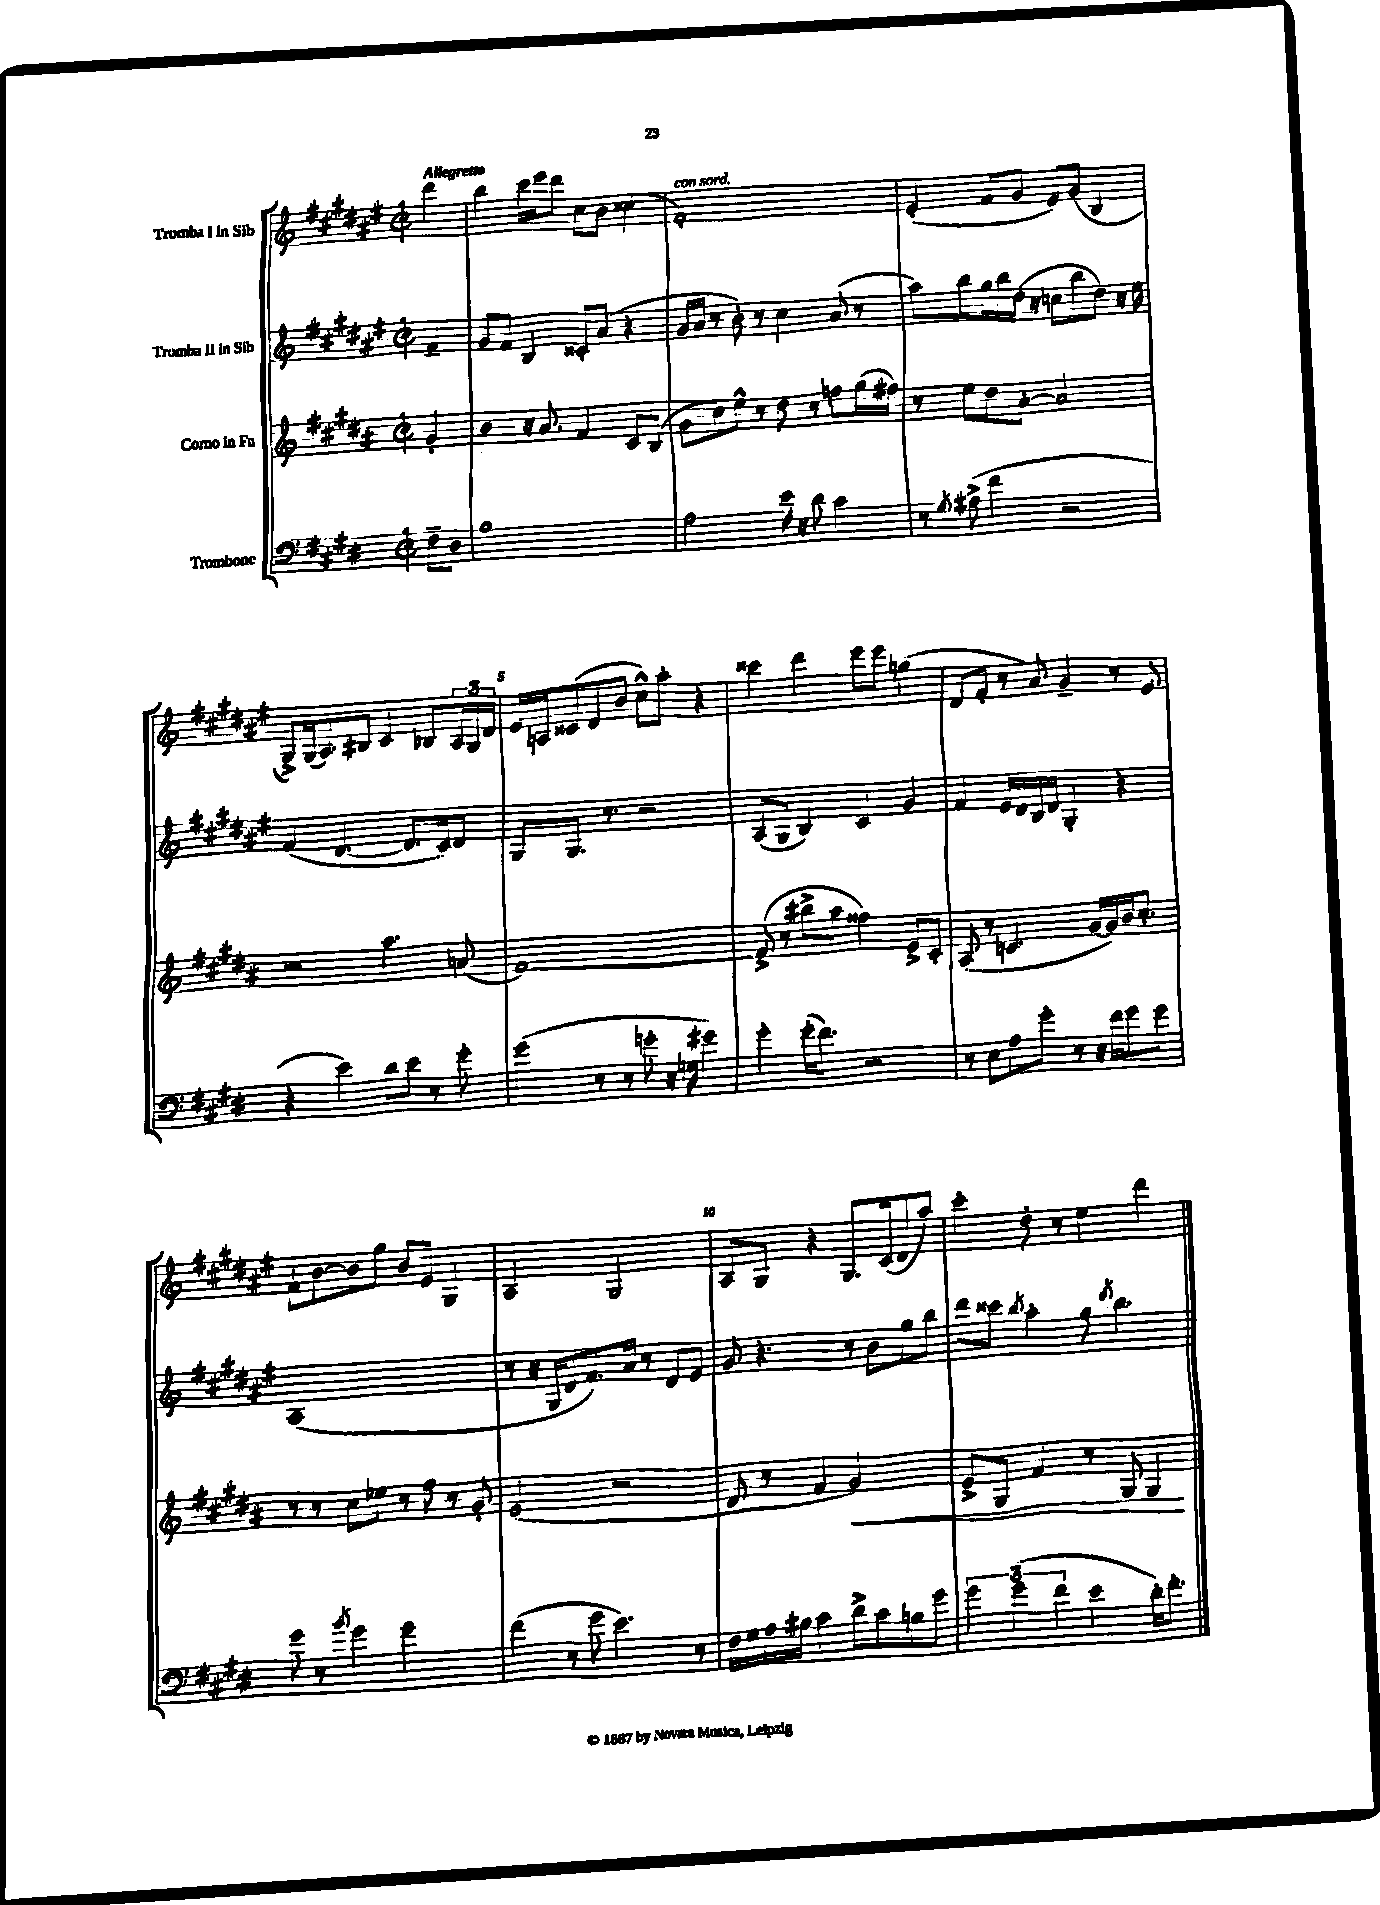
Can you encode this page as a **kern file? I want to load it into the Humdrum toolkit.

**kern	**kern	**kern	**kern
*staff4	*staff3	*staff2	*staff1
*clefF4	*clefG2	*clefG2	*clefG2
*k[f#c#g#d#]	*k[f#c#g#d#a#]	*k[f#c#g#d#a#e#]	*k[f#c#g#d#a#e#]
*M2/2	*M2/2	*M2/2	*M2/2
*met(c|)	*met(c|)	*met(c|)	*met(c|)
8F#~	4g#'	4f#~	4ddd#
8D#	.	.	.
=	=	=	=
1B	4b	8g#	4bb
.	.	8f#	.
.	16r	4B	16ccc#
.	8.a#	.	16eee#
.	.	.	8ddd#
.	4f#	8c##'	8cc#
.	.	(8a#	8b
.	8c#	4r	(4cc##
.	(8B	.	.
=	=	=	=
2A	8g#	16g#	1f#')
.	.	16a#	.
.	8cc#)	8r	.
.	8ee^^	8b')	.
.	8r	8r	.
16e	8dd#	4cc#	.
16r	.	.	.
8d#	8r	.	.
4c#	8ff	(8a#	.
.	(16gg#	8r	.
.	16ff#)	.	.
=	=	=	=
8r	8r	8aa#)	(4e#'
8qG#	.	.	.
(8A#^	8ee	8bb	.
4f#	8dd#	16gg#	8f#
.	.	16bb	.
.	[8a#'	(16dd#	8g#
.	.	16r	.
2r	2a#]	8cc	8e#)
.	.	8bb	(8g#
.	.	8dd#)	4B
.	.	16r	.
.	.	16ee#	.
=	=	=	=
4r	2r	(4f#	8G#^)
.	.	.	(16G#
.	.	.	8.A#)
4e)	.	[4.d#	.
.	.	.	8B#
8d#	4.aa#	.	4c#
8e	.	8.d#]	.
8r	.	.	8B-
.	.	16c#)	.
8g#'	(8a	8d#	24A#
.	.	.	24G#
.	.	.	24d#
=	=	=	=
(4g#	[1f#)	8G#	16e#
.	.	.	16A
.	.	8.G#	(8c##
8r	.	.	8d#
.	.	8.r	.
8r	.	.	8b
8g'	.	2r	8cc#^^)
16r	.	.	8aa#'
16G	.	.	.
4g#)	.	.	4r
=	=	=	=
4g#'	(8f#^]	(8A#	4ccc##
.	8r	8G#	.
(16g#'	8bb#^	4B)	4ddd#
8.f#)	.	.	.
.	8aa#	.	.
2r	4ff##)	4c#	8eee#
.	.	.	8eee#
.	8e^	4g#	(4gg
.	8c#'	.	.
=	=	=	=
8r	(8A#	4f#	8d#
8E	8r	.	8f#'
8A	4.c	16e#	8r
.	.	16d#	.
8g#'	.	16B	8a#)
.	.	16d#	.
8r	.	4G#'	4g#~
16r	[16g#	.	.
16f#	16g#])	.	.
8g#	16b	4r	8r
.	8.cc#'	.	.
8g#	.	.	8e#
=	=	=	=
8g#	8r	(1A#	8f#`
8r	8r	.	[8b
8qb	.	.	.
4g#	8cc#	.	8b]
.	8ee-	.	8gg#
2g#	8r	.	8b
.	8ff#	.	8e#
.	8r	.	4G#
.	8g#'	.	.
=	=	=	=
(4f#	(2e	8r	2A#
.	.	16r	.
.	.	16G#	.
8r	.	8d#	.
8g#	.	8.f#)	.
4.e)	2r	.	2G#
.	.	16a#	.
.	.	8r	.
.	.	8d#	.
8r	.	8e#	.
=	=	=	=
16F#	8d#	8g#	8A#
16G#	.	.	.
16A	8r	4.r	8G#
16B#	.	.	.
4c#	4f#	.	4r
8d#^	2g#)	8r	8.G#
8c#	.	8b	.
.	.	.	(16c#
8B	.	8gg#	8d#
8g#	.	8bb	8aa#)
=	=	=	=
6g#	8e^	8ddd#	4ccc#'
.	8G#	8ccc##	.
(6g#	.	.	.
.	.	8qbb	.
.	4f#	4aa#'	8dd#'
6f#	.	.	.
.	.	.	8r
4e	8r	8gg#	4ee#
.	.	8qddd#	.
.	8G#	4.bb	.
16d#')	4G#	.	4ddd#
8.f#'	.	.	.
==	==	==	==
*-	*-	*-	*-
